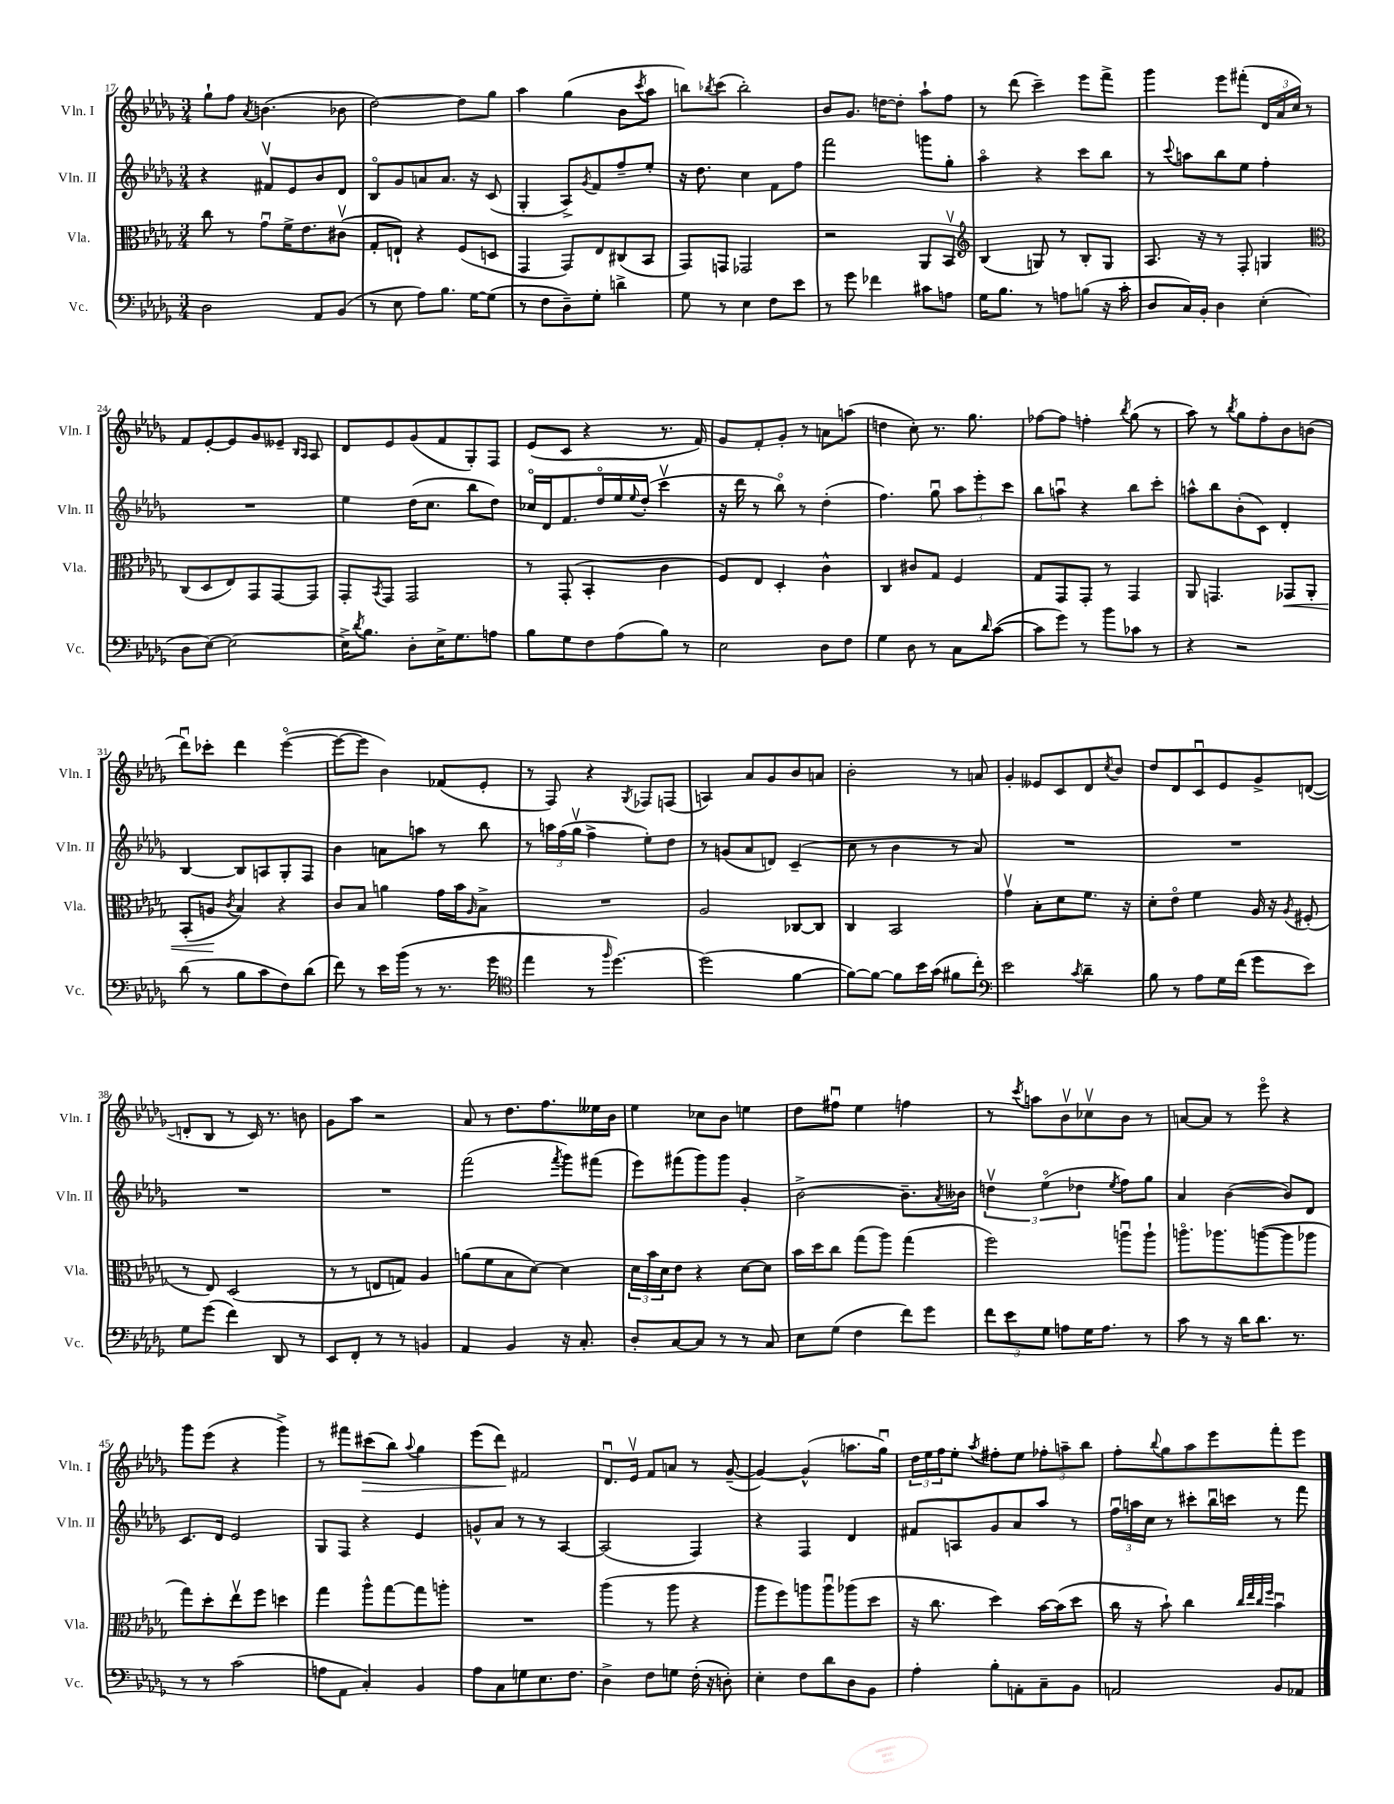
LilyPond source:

<<
\new StaffGroup <<
\new Staff = "s0" \with { instrumentName = "Vln. I" shortInstrumentName = "Vln. I" } {
    \clef treble \key des \major \numericTimeSignature \time 3/4
    ges''8-! f''8 \acciaccatura { aes'8 } b'4.( bes'8 |
    des''2~) des''8 ges''8 |
    aes''4 ges''4( bes'8 \acciaccatura { c'''8 } aes''8 |
    b''8) \acciaccatura { bes''8 } c'''8( bes''2-.) |
    bes'8 ges'8. d''16~ d''8-. aes''8-! f''8 |
    r8 des'''8( c'''4--) ees'''8 f'''8-> |
    ges'''4 ees'''8 fis'''8-.( \tuplet 3/2 { des'16 aes'16 c''16) } r8 |
    f'8 ees'8~-. ees'8 ges'8 eeses'8-- \grace { bes16 aes16 } aes8 |
    des'8 ees'8 ges'8( f'8 ges8-.) f8 |
    ees'8( c'8 r4 r8. f'16) |
    ges'8 f'8-. ges'8-. r8 a'8 a''8( |
    d''4 c''8-.) r8. ges''8. |
    fes''8~ fes''8 f''4-. \acciaccatura { bes''8 } ges''8( r8 |
    aes''8) r8 \acciaccatura { bes''8 } ges''8 f''8-. bes'8 b'8( |
    des'''8\downbow) ces'''8-. des'''4 ees'''4~\flageolet( |
    ees'''8~ ees'''8 bes'4) fes'8( ees'8-. |
    r8 f8) r4 \acciaccatura { ges8 } fes8 f8( |
    a4) aes'8 ges'8 bes'8 a'8 |
    bes'2-. r8 a'8 |
    ges'4-. eeses'8 c'8 des'8 \acciaccatura { c''8 } bes'8 |
    des''8 des'8 c'8\downbow ees'8 ges'8-> d'8~( |
    d'8-. bes8 r8 c'16) r8. b'8 |
    ges'8 aes''8 r2 |
    aes'8 r8 des''8. f''8. eeses''16 bes'16 |
    ees''4 ces''8 bes'8 e''4 |
    des''8 fis''8\downbow ees''4 f''4 |
    r8 \acciaccatura { c'''8 } a''8 bes'8\upbow ces''8\upbow bes'8 r8 |
    a'8~ a'8 r8 ees'''8\flageolet r4 |
    ges'''8 ees'''8( r4 ges'''4->) |
    r8 fis'''8 cis'''8\>( bes''8) \appoggiatura { aes''8 } ges''4 |
    ees'''8( des'''8\!) fis'2 |
    des'8.\downbow ees'16\upbow f'8 a'8 r8 ges'8~--( |
    ges'4~) ges'4-^( a''8. ges''16\downbow) |
    \tuplet 3/2 { des''16 ees''16 f''16 } ees''8-. \acciaccatura { aes''8 } fis''8-. ees''8 \tuplet 3/2 { fes''8-. a''8-- bes''8 } |
    f''8-. \appoggiatura { bes''8 } ges''8 aes''8 ees'''8 f'''8-. ees'''8 \bar "|." |
}
\new Staff = "s1" \with { instrumentName = "Vln. II" shortInstrumentName = "Vln. II" } {
    \clef treble \key des \major \numericTimeSignature \time 3/4
    r4 fis'8\upbow ees'8 bes'8 des'8 |
    bes8\flageolet ges'8 a'8 a'8. r16 c'8( |
    ges4-. aes8->) \acciaccatura { ges'8 } f'8 f''8-- ees''8-. |
    r16 des''8. c''4 f'8 f''8 |
    f'''2 g'''8 ges''8-. |
    aes''4\flageolet r4 c'''8 bes''8 |
    r8 \appoggiatura { c'''8 } a''8 bes''8 ees''8 f''4-. |
    R2. |
    ees''4 des''16( c''8. bes''8 des''8) |
    ces''16\flageolet des'16 f'8. des''16\flageolet ees''16 \appoggiatura { ees''8 } des''16-.( c'''4\upbow |
    r16 des'''16 r8 bes''8\flageolet) r8 des''4-.( |
    f''4.) ges''8\downbow \tuplet 3/2 { aes''8 ees'''8-. c'''8 } |
    bes''8 a''8\downbow r4 bes''8 c'''8-. |
    a''8-^ bes''8 bes'8-.( c'8) des'4-. |
    bes4~ bes8 a8 ges8-. f8 |
    bes'4 a'8 a''8 r8 bes''8 |
    r8 \tuplet 3/2 { a''16 f''16( ges''16\upbow } f''4-> ees''8-.) des''8 |
    r8 g'8( aes'8 d'8) c'4--( |
    c''8 r8 bes'4 r8 aes'8) |
    R2. |
    R2. |
    R2. |
    R2. |
    f'''2( \acciaccatura { f'''8 } ges'''8) fis'''8( |
    ees'''8) fis'''8( ges'''8) ges'''8 ges'4-. |
    bes'2~-> bes'8.-- \acciaccatura { aes'8 } beses'16 |
    \tuplet 3/2 { d''4\upbow ees''4\flageolet( des''4 } \acciaccatura { ees''8 } f''8) ges''8 |
    aes'4 bes'4~( bes'8) des'8 |
    c'8. des'16 ees'2 |
    ges8 f8 r4 ees'4 |
    g'8-^ aes'8 r8 r8 aes4~ |
    aes2( f4) |
    r4 f4 des'4 |
    fis'8 a8 ges'8 aes'8 aes''8 r8 |
    \tuplet 3/2 { f''16\downbow a''16 c''16 } r8 cis'''8-. bes''16\downbow c'''16 r8 f'''8 \bar "|." |
}
\new Staff = "s2" \with { instrumentName = "Vla." shortInstrumentName = "Vla." } {
    \clef alto \key des \major \numericTimeSignature \time 3/4
    c''8 r8 ges'8\downbow f'16-> ees'8. cis'8\upbow( |
    ges8-. e8-!) r4 f8( d8 |
    ges,4 ges,8) ees8 cis8( bes,8 |
    ges,8) g,8 ges,2 |
    r2 aes,8 bes,8\upbow |
    \clef treble bes4( g8) r8 bes8-. g8 |
    aes8. r16 r8 f8-. g4 |
    \clef alto c8( des8 ees8) ges,8 ges,8~ ges,8 |
    ges,8-. \acciaccatura { bes,8 } ges,8 ges,2 |
    r8 ges,8-.( bes,4-. c'4 |
    f8) ees8 des4-. c'4-^ |
    c4 cis'8 ges8 f4 |
    ges8 ges,8 ges,8-. r8 ges,4 |
    aes,8 g,4. ges,8\< aes,8-. |
    bes,8-.( a8\! \acciaccatura { c'8 } bes4) r4 |
    c'8 bes8 a'4 ges'16 bes'16 \grace { aes16 } bes8-> |
    R2. |
    aes2 ces8~ ces8 |
    c4 bes,2 |
    ges'4\upbow bes8-. des'8 f'8. r16 |
    des'8-. ees'8\flageolet f'4 aes16 r16 \acciaccatura { aes8 } fis8-.( |
    r8 ees8) des2( |
    r8 r8 e8 g8) aes4 |
    a'8( f'8 bes8 des'8~) des'4 |
    \tuplet 3/2 { des'16 bes'16 des'16 } ees'8 r4 des'8~ des'8 |
    bes'16 des''16 c''8 ges''8( aes''8) ges''4( |
    f''2) a''8\downbow a''8-! |
    a''8.\flageolet aes''8. a''8~( a''8 aes''8 |
    ges''8) des''8-. ees''8\upbow f''8 d''4 |
    ges''4 aes''8-^ ges''8~ ges''8 a''8-. |
    R2. |
    aes''4( r8 aes''8 r4 |
    aes''8 f''8) a''8 a''8\downbow aes''8( des''8 |
    r16 c''8. des''4) bes'16~ bes'16( des''8 |
    c''16 r16 bes'8-!) c''4 \grace { c''32 ees''32 c''32 f''32 } bes'4\downbow \bar "|." |
}
\new Staff = "s3" \with { instrumentName = "Vc." shortInstrumentName = "Vc." } {
    \clef bass \key des \major \numericTimeSignature \time 3/4
    des2 aes,8 bes,8( |
    r8 ees8 aes8) bes8. ges16~ ges8( |
    r8 f8 des8--) ges8-. d'4-> |
    ges8 r8 ees4 f8 ees'8 |
    r8 ges'8 fes'4 cis'8 a8 |
    ges16 bes8. r8 a8 b8( r16 c'16-. |
    des8 c16) bes,16-. des4 ees4-.( |
    des8 ees8~) ees2~ |
    ees16-> \acciaccatura { des'8 } bes8. des8-. ees16-> ges8. a8 |
    bes8 ges8 f8 aes8( bes8) r8 |
    ees2 des8 f8 |
    ges4 des8 r8 c8 \grace { des'16 } c'8~( |
    c'8 ges'8) r8 bes'8 ces'8 r8 |
    r4 r2 |
    des'8( r8 bes8 c'8 f8) des'8( |
    f'8) r8 ees'16 bes'16( r8 r8. ges'16 |
    \clef tenor ees''4 r8 \grace { f''16 } des''4.~) |
    des''2( f'4~ |
    f'8~) f'8~ f'8 bes'16 ges'16( fis'8 c''8-.) |
    \clef bass ees'2 \acciaccatura { c'8 } des'4-- |
    bes8 r8 aes8 ges16 f'16( ges'8 ees'8) |
    ges8 ges'8( f'4) des,8 r8 |
    ees,8 f,8-. r8 r8 b,4 |
    aes,4 bes,4 r16 c8.-. |
    des8-. c8~ c8 r8 r8 c8 |
    ees8 ges8( f4 f'8) ges'8 |
    \tuplet 3/2 { f'8 ees'8 ges8 } a8 ges16 a8. r8 |
    c'8 r8 r16 des'16 des'8. r8. |
    r8 r8 c'2( |
    a8 aes,8 c4-.) bes,4 |
    aes8 c8 g8 ees8. f8. |
    des4-> f8 g8 f16-.( r16 d8-.) |
    ees4-. f8 des'8 des8 bes,8 |
    aes4-. bes8-. a,8-. c8-- bes,8 |
    a,2 bes,8 aes,8 \bar "|." |
}
>>
>>
\layout { \context { \Score currentBarNumber = #17 } }
